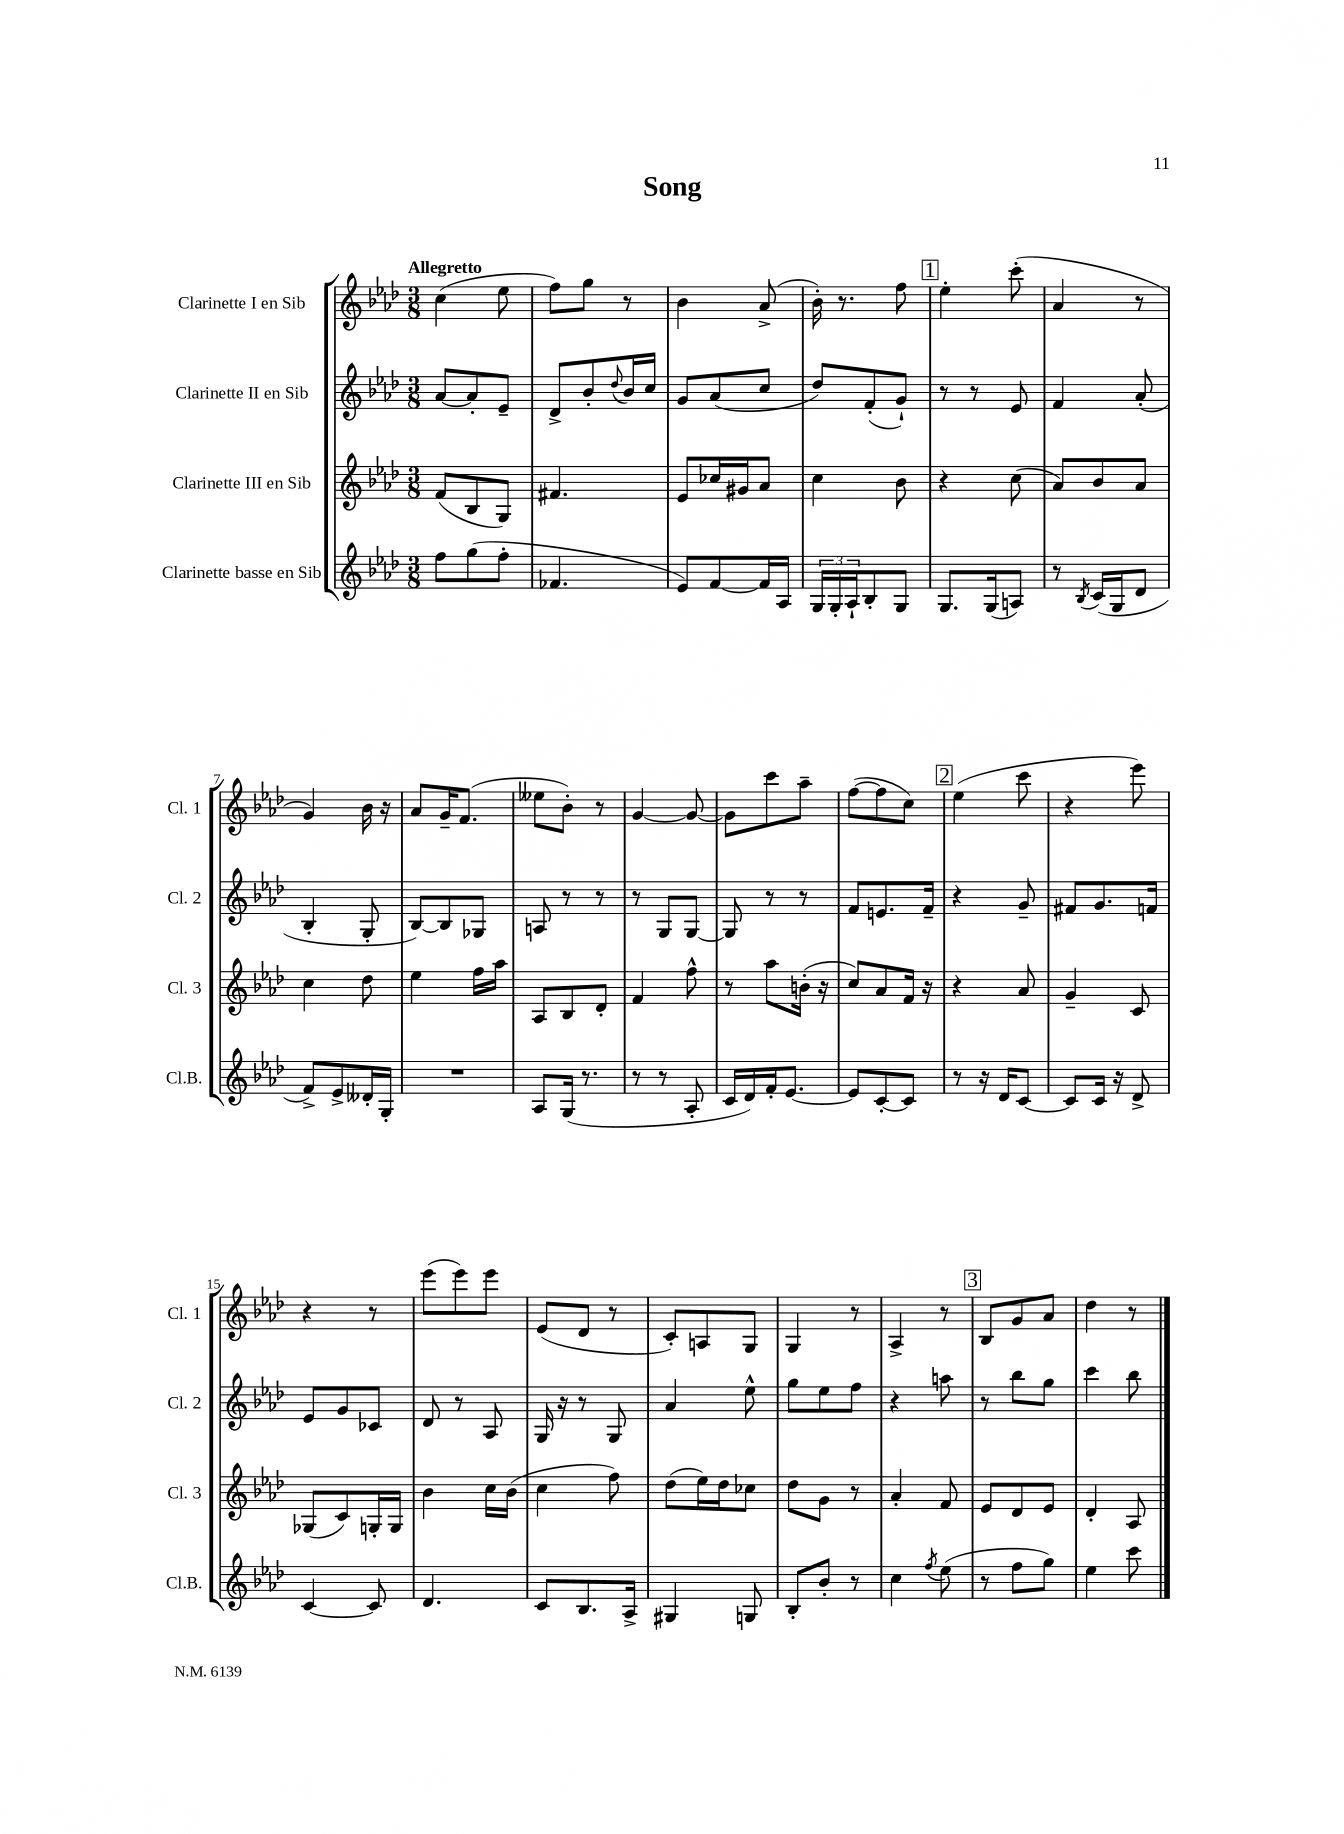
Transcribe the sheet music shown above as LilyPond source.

\header { title = "Song" }
<<
\new StaffGroup <<
\new Staff = "s0" \with { instrumentName = "Clarinette I en Sib" shortInstrumentName = "Cl. 1" } {
    \clef treble \key aes \major \numericTimeSignature \time 3/8 \tempo "Allegretto"
    c''4( ees''8 |
    f''8) g''8 r8 |
    bes'4 aes'8->( |
    bes'16-.) r8. f''8 |
    \mark \markup { \box "1" } ees''4-. c'''8-.( |
    aes'4 r8 |
    g'4) bes'16 r16 |
    aes'8 g'16-- f'8.( |
    eeses''8 bes'8-.) r8 |
    g'4~ g'8~ |
    g'8 c'''8 aes''8-- |
    f''8~( f''8 c''8) |
    \mark \markup { \box "2" } ees''4( c'''8 |
    r4 ees'''8) |
    r4 r8 |
    ees'''8( ees'''8) ees'''8 |
    ees'8( des'8 r8 |
    c'8-.) a8 g8 |
    g4 r8 |
    aes4-> r8 |
    \mark \markup { \box "3" } bes8 g'8 aes'8 |
    des''4 r8 \bar "|." |
}
\new Staff = "s1" \with { instrumentName = "Clarinette II en Sib" shortInstrumentName = "Cl. 2" } {
    \clef treble \key aes \major \numericTimeSignature \time 3/8
    aes'8~ aes'8-. ees'8-- |
    des'8-> bes'8-. \appoggiatura { des''8 } bes'16 c''16 |
    g'8 aes'8( c''8 |
    des''8) f'8-.( g'8-!) |
    \mark \markup { \box "1" } r8 r8 ees'8 |
    f'4 aes'8-.( |
    bes4-. g8-. |
    bes8~) bes8 ges8 |
    a8 r8 r8 |
    r8 g8 g8~ |
    g8 r8 r8 |
    f'8 e'8. f'16-- |
    \mark \markup { \box "2" } r4 g'8-- |
    fis'8 g'8. f'16 |
    ees'8 g'8 ces'8 |
    des'8 r8 aes8 |
    g16 r16 r8 g8 |
    aes'4 ees''8-^ |
    g''8 ees''8 f''8 |
    r4 a''8 |
    \mark \markup { \box "3" } r8 bes''8 g''8 |
    c'''4 bes''8 \bar "|." |
}
\new Staff = "s2" \with { instrumentName = "Clarinette III en Sib" shortInstrumentName = "Cl. 3" } {
    \clef treble \key aes \major \numericTimeSignature \time 3/8
    f'8( bes8 g8) |
    fis'4. |
    ees'8 ces''16 gis'16 aes'8 |
    c''4 bes'8 |
    \mark \markup { \box "1" } r4 c''8( |
    aes'8) bes'8 aes'8 |
    c''4 des''8 |
    ees''4 f''16 aes''16 |
    aes8 bes8 des'8-. |
    f'4 f''8-^ |
    r8 aes''8 b'16-.( r16 |
    c''8) aes'8 f'16 r16 |
    \mark \markup { \box "2" } r4 aes'8 |
    g'4-- c'8 |
    ges8( c'8) g16-. g16 |
    bes'4 c''16 bes'16( |
    c''4 f''8) |
    des''8( ees''16) des''16 ces''8 |
    des''8 g'8 r8 |
    aes'4-. f'8 |
    \mark \markup { \box "3" } ees'8 des'8 ees'8 |
    des'4-. aes8 \bar "|." |
}
\new Staff = "s3" \with { instrumentName = "Clarinette basse en Sib" shortInstrumentName = "Cl.B." } {
    \clef treble \key aes \major \numericTimeSignature \time 3/8
    f''8 g''8( f''8-. |
    fes'4. |
    ees'8) f'8~ f'16 aes16 |
    \tuplet 3/2 { g16 g16-. aes16-! } bes8-. g8 |
    \mark \markup { \box "1" } g8. g16( a8) |
    r8 \acciaccatura { bes8 } c'16( g16 des'8 |
    f'8->) ees'8-> deses'16-. g16-. |
    R4. |
    aes8 g16( r8. |
    r8 r8 aes8-. |
    c'16 des'16) f'16-. ees'8.~ |
    ees'8 c'8~-. c'8 |
    \mark \markup { \box "2" } r8 r16 des'16 c'8~ |
    c'8 c'16 r16 des'8-> |
    c'4~ c'8 |
    des'4. |
    c'8 bes8. aes16-> |
    gis4 g8 |
    bes8-. bes'8-. r8 |
    c''4 \acciaccatura { f''8 } ees''8( |
    \mark \markup { \box "3" } r8 f''8 g''8) |
    ees''4 c'''8 \bar "|." |
}
>>
>>
